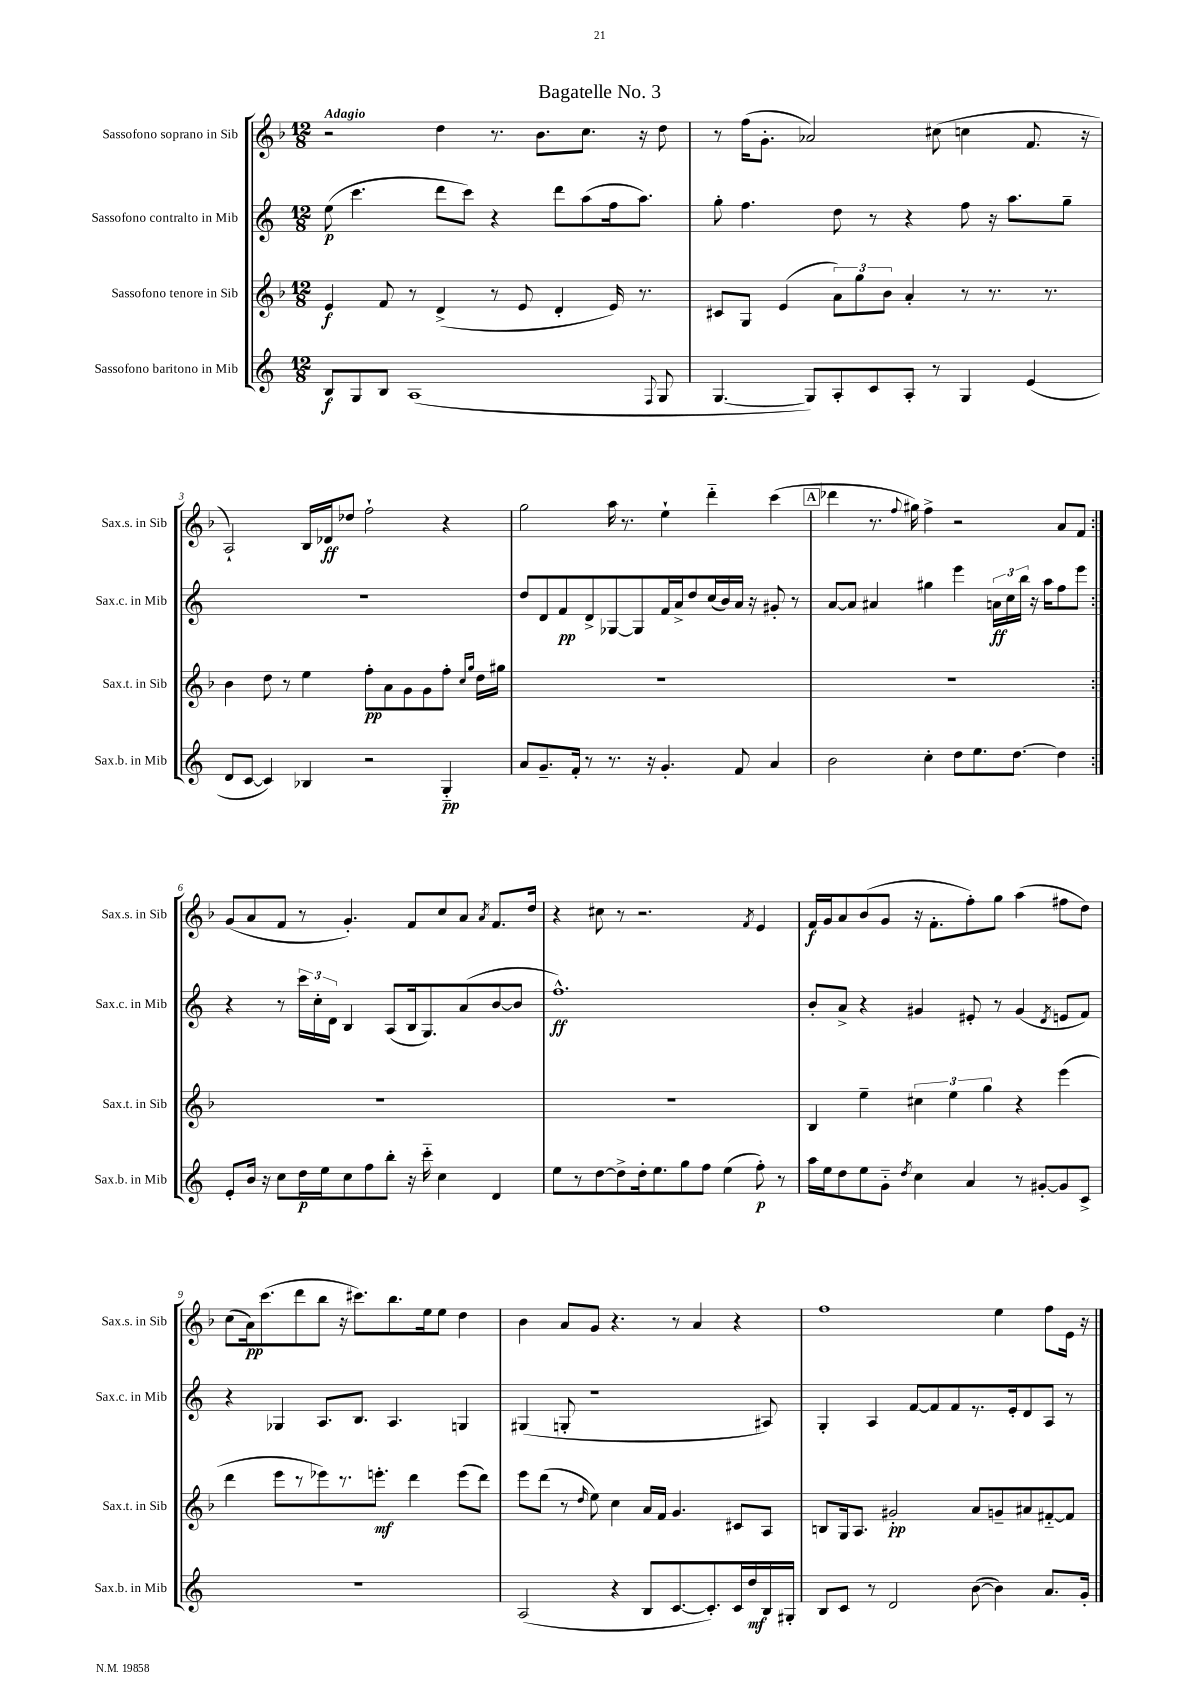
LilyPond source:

\header { title = "Bagatelle No. 3" }
<<
\new StaffGroup <<
\new Staff = "s0" \with { instrumentName = "Sassofono soprano in Sib" shortInstrumentName = "Sax.s. in Sib" } {
    \clef treble \key f \major \numericTimeSignature \time 12/8 \tempo "Adagio"
    \autoBeamOff \repeat volta 2 { r2 d''4 r8. bes'8.[ c''8.] r16 d''8 |
    r8 f''16[( g'8.]-. aes'2) cis''8( c''4 f'8. r16 |
    a2-!) bes16[ des'16\ff des''8] f''2-! r4 |
    g''2 a''16 r8. e''4-! d'''4-_ c'''4( |
    \mark \markup { \box "A" } des'''4 r8. \appoggiatura { f''8 } gis''16) f''4-> r2 a'8[ f'8] | }
    g'8[( a'8 f'8] r8 g'4.-.) f'8[ c''8 a'8] \acciaccatura { a'8 } f'8.[ d''16] |
    r4 cis''8 r8 r2. \acciaccatura { f'8 } e'4 |
    f'16[\f g'16 a'8 bes'8( g'8] r16 f'8.[-. f''8-.) g''8] a''4( fis''8[ d''8]) |
    c''8[( a'16\pp) c'''8.( d'''8 bes''8] r16 cis'''8.[) bes''8. e''16 e''8] d''4 |
    bes'4 a'8[ g'8] r4. r8 a'4 r4 |
    f''1 e''4 f''8[ e'16] r16 \bar "|." |
}
\new Staff = "s1" \with { instrumentName = "Sassofono contralto in Mib" shortInstrumentName = "Sax.c. in Mib" } {
    \clef treble \key c \major \numericTimeSignature \time 12/8
    \autoBeamOff \repeat volta 2 { e''8\p( c'''4. d'''8[ c'''8]) r4 d'''8[ a''8( f''16 a''8.]) |
    g''8-. f''4. d''8 r8 r4 f''8 r16 a''8.[ g''8]-- |
    R1. |
    d''8[ d'8 f'8\pp d'8-> ges8~ ges8 f'16 a'16-> d''8 c''16( b'16) a'16] r16 gis'8-. r8 |
    \mark \markup { \box "A" } a'8[~ a'8] ais'4 gis''4 e'''4 \tuplet 3/2 { a'16[\ff c''16 b''16] } r16 a''16[ f''8 e'''8] | }
    r4 r8 \tuplet 3/2 { c'''16[ c''16-. d'16] } b4 a8[( b16 g8.) a'8( b'8~ b'8] |
    f''1.-^\ff) |
    b'8[-. a'8]-> r4 gis'4 eis'8-. r8 gis'4( \acciaccatura { d'8 } e'8[ f'8]) |
    r4 ges4 a8.[ b8.] a4. g4 |
    gis4( g8-. r1 ais8) |
    g4-. a4 f'8[~ f'8 f'8 r8. e'16-. d'8 a8] r8 \bar "|." |
}
\new Staff = "s2" \with { instrumentName = "Sassofono tenore in Sib" shortInstrumentName = "Sax.t. in Sib" } {
    \clef treble \key f \major \numericTimeSignature \time 12/8
    \autoBeamOff \repeat volta 2 { e'4\f f'8 r8 d'4->( r8 e'8 d'4-. e'16) r8. |
    cis'8[ g8] e'4( \tuplet 3/2 { a'8[) g''8 bes'8] } a'4-. r8 r8. r8. |
    bes'4 d''8 r8 e''4 f''8[-.\pp a'8 g'8 g'8 f''8]-. \grace { c''16[ g''16] } d''16[ gis''16] |
    R1. |
    \mark \markup { \box "A" } R1. | }
    R1. |
    R1. |
    bes4 e''4-- \tuplet 3/2 { cis''4 e''4 g''4 } r4 e'''4( |
    d'''4 e'''8[ r8 ees'''8) r8. e'''8.]-.\mf d'''4 e'''8[( d'''8]) |
    e'''8[ d'''8]( r8 \grace { d''16 } e''8) c''4 a'16[ f'16] g'4. cis'8[ a8] |
    b8[ g16 a8.] gis'2-.\pp a'8[ g'8-- ais'8 fis'8~-_ fis'8] \bar "|." |
}
\new Staff = "s3" \with { instrumentName = "Sassofono baritono in Mib" shortInstrumentName = "Sax.b. in Mib" } {
    \clef treble \key c \major \numericTimeSignature \time 12/8
    \autoBeamOff \repeat volta 2 { b8[\f g8 b8] a1( \appoggiatura { f8 } g8 |
    g4.~ g8[) a8-. c'8 a8]-. r8 g4 e'4( |
    d'8[ c'8]~ c'4) bes4 r2 g4-_\pp |
    a'8[ g'8.-- f'16]-. r8 r8. r16 g'4.-. f'8 a'4 |
    \mark \markup { \box "A" } b'2 c''4-. d''8[ e''8. d''8.]~ d''4 | }
    e'8[-. b'16] r16 c''8[ d''16\p e''16 c''8 f''8 b''8]-. r16 c'''16-_ c''4 d'4 |
    e''8[ r8 d''8~ d''8-> d''16-. e''8. g''8 f''8] e''4( f''8-.\p) r8 |
    a''16[ e''16 d''8 e''8 g'8]-_ \acciaccatura { d''8 } c''4 a'4 r8 gis'8[~-. gis'8 c'8]-> |
    R1. |
    a2( r4 b8[ c'8.~ c'8.-.) c'16 d''16\mf b16 gis16]-. |
    b8[ c'8] r8 d'2 b'8~( b'4) a'8.[ g'16]-. \bar "|." |
}
>>
>>
